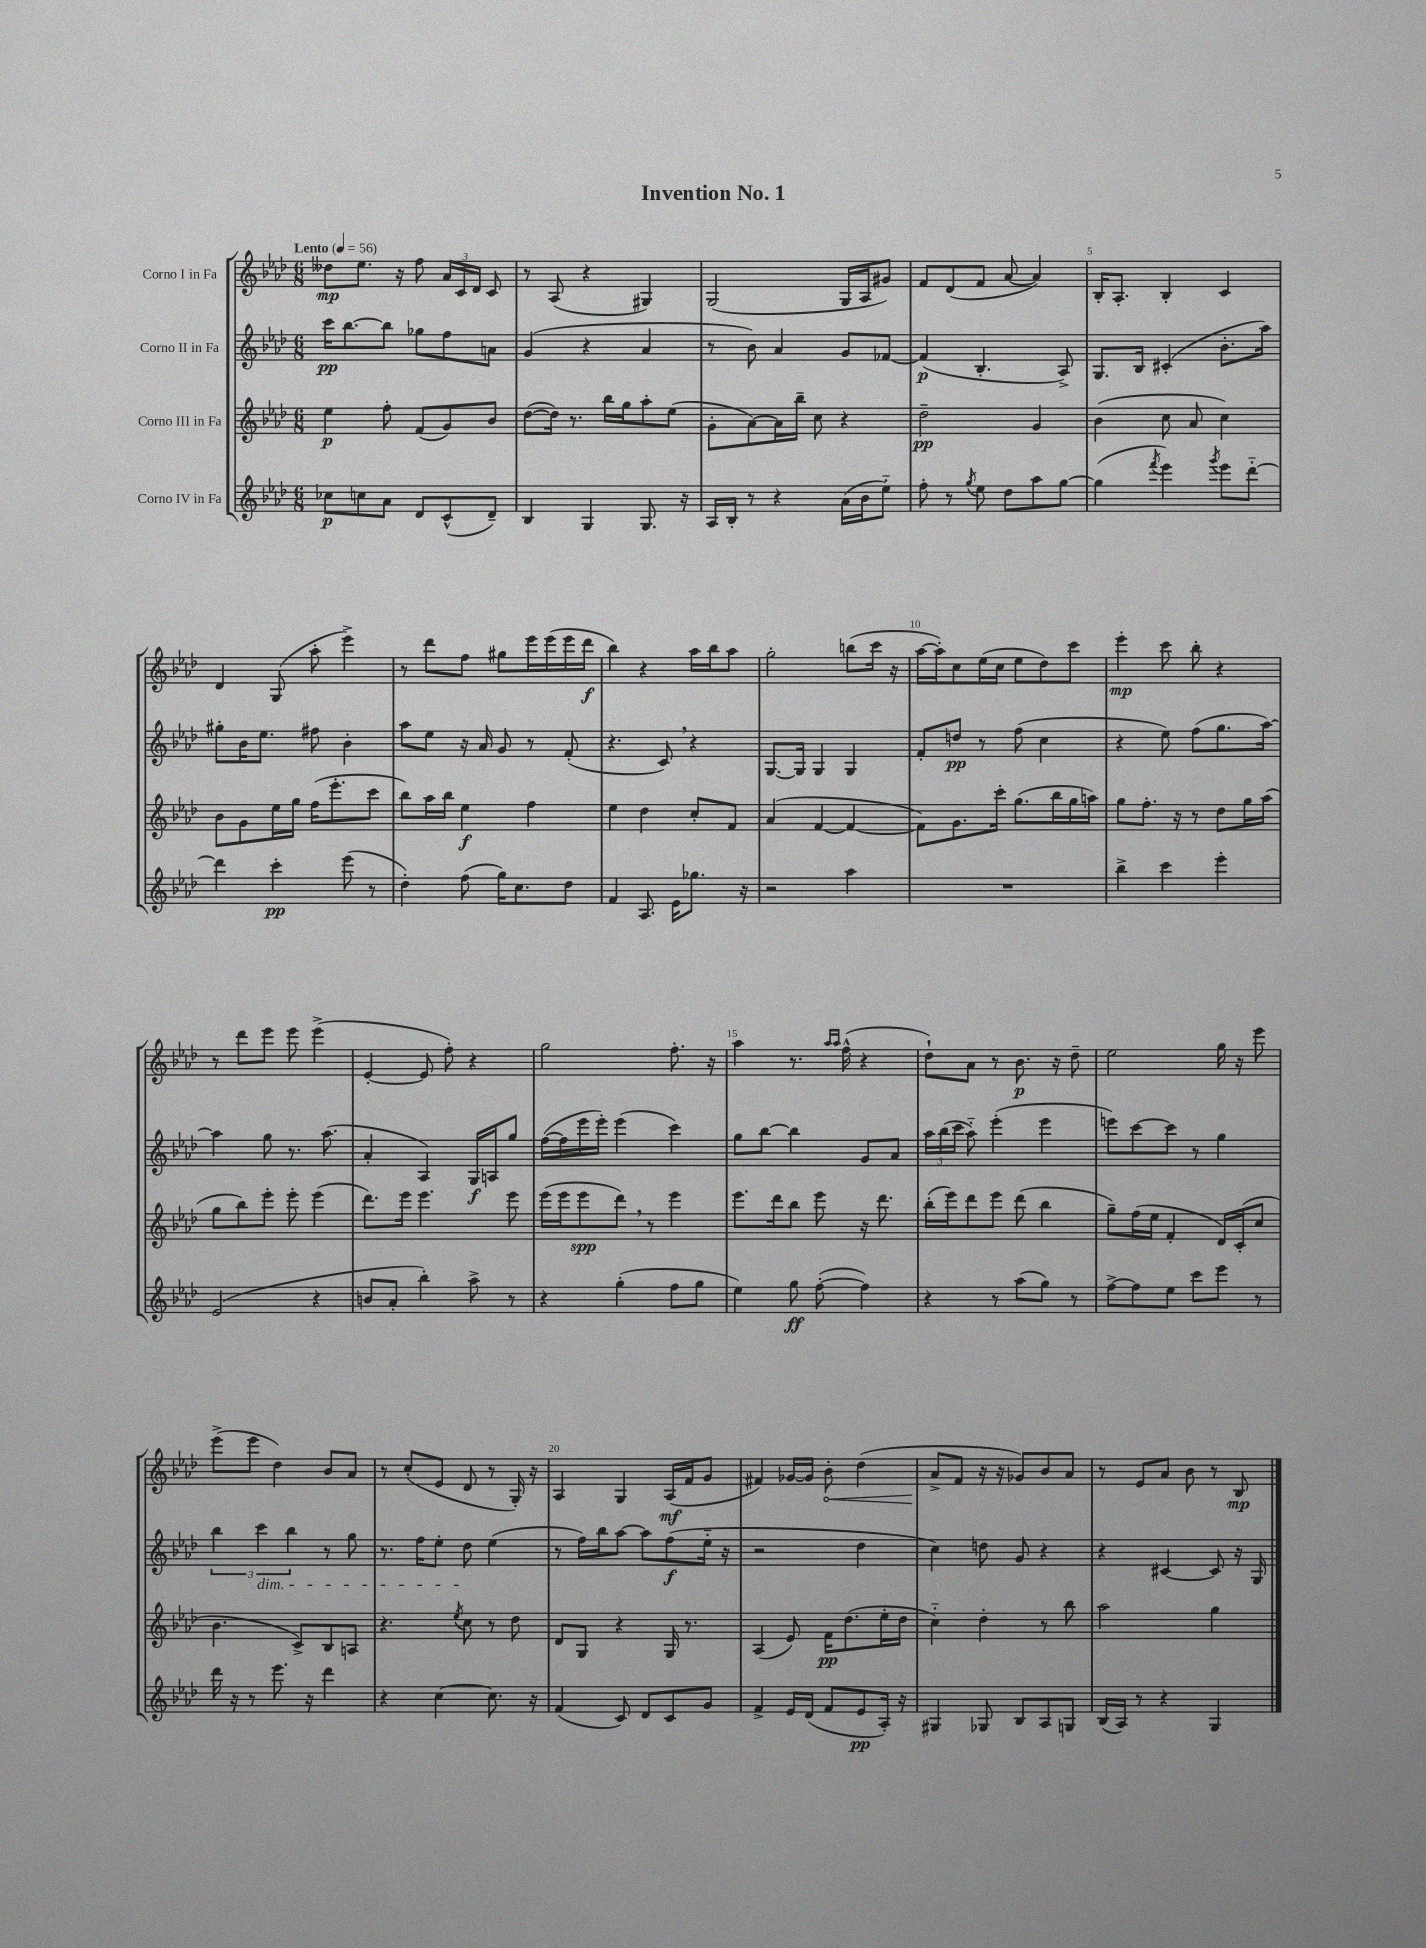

**kern	**dynam	**kern	**dynam	**kern	**dynam	**kern	**dynam
*part4	*part4	*part3	*part3	*part2	*part2	*part1	*part1
*staff4	*staff4	*staff3	*staff3	*staff2	*staff2	*staff1	*staff1
*I"Corno IV in Fa	*	*I"Corno III in Fa	*	*I"Corno II in Fa	*	*I"Corno I in Fa	*
*clefG2	*	*clefG2	*	*clefG2	*	*clefG2	*
*k[b-e-a-d-]	*	*k[b-e-a-d-]	*	*k[b-e-a-d-]	*	*k[b-e-a-d-]	*
*M6/8	*	*M6/8	*	*M6/8	*	*M6/8	*
*MM56	*	*MM56	*	*MM56	*	*MM56	*
=1	=1	=1	=1	=1	=1	=1	=1
!	!	!	!	!	!	!LO:TX:a:B:t=Lento	!
8cc-X\L	p	4ee-\	p	16ccc\KL	pp	8dd--X\L	mp
.	.	.	.	[8.bb-\	.	.	.
8ccn\	.	.	.	.	.	8.ee-\J	.
8a-\J	.	8ff'\	.	8bb-\J]	.	.	.
.	.	.	.	.	.	16r	.
8d-/L	.	(8f/L	.	8gg-X\L	.	8ff\	.
(8c^^/	.	8g/)	.	8ff\	.	24a-/LL	.
.	.	.	.	.	.	24c/	.
.	.	.	.	.	.	24d-/JJ	.
8d-~/J)	.	8b-/J	.	8an\J	.	8c/	.
=2	=2	=2	=2	=2	=2	=2	=2
4B-/	.	([8dd-\L	.	(4g/	.	8r	.
.	.	16dd-\Jk])	.	.	.	(8A-/	.
.	.	8.r	.	.	.	.	.
4G/	.	.	.	4r	.	4r	.
.	.	16bb-\LL	.	.	.	.	.
.	.	16gg\J	.	.	.	.	.
8.G/	.	8aa-'\	.	4a-/	.	4G#X/)	.
.	.	(8ee-\J	.	.	.	.	.
16r	.	.	.	.	.	.	.
=3	=3	=3	=3	=3	=3	=3	=3
16A-/LL	.	8g'\L	.	8r	.	(2G/	.
16B-'/JJ	.	.	.	.	.	.	.
8r	.	[8a-\)	.	8b-\)	.	.	.
4r	.	16a-\L]	.	4a-/	.	.	.
.	.	16bb-~\JJ	.	.	.	.	.
.	.	8cc\	.	.	.	.	.
(16a-\LL	.	4r	.	8g/L	.	16G/LL	.
16b-\J	.	.	.	.	.	16A-/J	.
8ee-\J)	.	.	.	[8f-X/J	.	8g#X/J)	.
=4	=4	=4	=4	=4	=4	=4	=4
8ff'\	.	2dd-~\	pp	(4f-/]	p	8f/L	.
8r	.	.	.	.	.	(8d-/	.
8qgg/	.	.	.	.	.	.	.
8ee-\	.	.	.	4.B-'/	.	8f/J	.
8dd-\L	.	.	.	.	.	[8a-/	.
8aa-\	.	4g/	.	.	.	4a-/])	.
[8gg\J	.	.	.	8A-^/)	.	.	.
=5	=5	=5	=5	=5	=5	=5	=5
(4gg\]	.	(4b-\	.	8.G/L	.	16B-'/KL	.
.	.	.	.	.	.	8.A-'/J	.
.	.	.	.	16B-/Jk	.	.	.
8qfff/	.	.	.	.	.	.	.
4eee-\)	.	8cc\	.	(4c#X'/	.	4B-'/	.
.	.	8a-/	.	.	.	.	.
8qggg/	.	.	.	.	.	.	.
8eee-\L	.	4cc\)	.	8.b-'\L	.	4c/	.
[8ddd-\J	.	.	.	.	.	.	.
.	.	.	.	16aa-\Jk)	.	.	.
!!LO:LB:g=z
=6	=6	=6	=6	=6	=6	=6	=6
4ddd-\]	.	8b-\L	.	8gg#X'\L	.	4d-/	.
.	.	8g\	.	16b-\K	.	.	.
.	.	.	.	8.ee-\J	.	.	.
4ccc'\	pp	16ee-\L	.	.	.	(8G/	.
.	.	16gg\JJ	.	.	.	.	.
.	.	(16ff\KL	.	8ff#X\	.	8aa-'\	.
.	.	8.eee-'\	.	.	.	.	.
(8eee-\	.	.	.	4b-'\	.	4eee-^\)	.
8r	.	8ccc\J	.	.	.	.	.
=7	=7	=7	=7	=7	=7	=7	=7
4dd-'\)	.	8bb-\L)	.	8aa-\L	.	8r	.
.	.	16aa-\L	.	8ee-\J	.	8ddd-\L	.
.	.	16bb-\JJ	.	.	.	.	.
(8ff\	.	4ee-\	f	16r	.	8ff\J	.
.	.	.	.	16a-/	.	.	.
16gg\KL)	.	.	.	8g/	.	8gg#X\L	.
8.cc\	.	.	.	.	.	.	.
.	.	4ff\	.	8r	.	16eee-\L	.
.	.	.	.	.	.	(16eee-\	.
8dd-\J	.	.	.	(8f'/	.	16eee-\	.
.	.	.	.	.	.	16ddd-\JJ	f
=8	=8	=8	=8	=8	=8	=8	=8
4f/	.	4ee-\	.	4.r	.	4bb-\)	.
8.A-/	.	4dd-\	.	.	.	4r	.
.	.	.	.	8c,/)	.	.	.
16e-\KL	.	.	.	.	.	.	.
8.gg-X\J	.	8cc'/L	.	4r	.	16aa-\LL	.
.	.	.	.	.	.	16bb-\J	.
.	.	8f/J	.	.	.	8aa-\J	.
16r	.	.	.	.	.	.	.
=9	=9	=9	=9	=9	=9	=9	=9
2r	.	(4a-/	.	[8.G/L	.	2gg'\	.
.	.	.	.	16G/Jk]	.	.	.
.	.	[4f/	.	4G/	.	.	.
4aa-\	.	4f/_	.	4G/	.	(8bbn\L	.
.	.	.	.	.	.	16ccc\Jk	.
.	.	.	.	.	.	16r	.
=10	=10	=10	=10	=10	=10	=10	=10
2.r	.	8f\L])	.	8f'/L	.	[16aa-\LL	.
.	.	.	.	.	.	16aa-'\J])	.
.	.	8.g\	.	8ddn/J	pp	8cc\	.
.	.	.	.	8r	.	(16ee-\L	.
.	.	16ccc'\Jk	.	.	.	16cc\JJ	.
.	.	(8.gg\L	.	(8ff\	.	8ee-\L	.
.	.	.	.	4cc\	.	8dd-\)	.
.	.	16bb-\L	.	.	.	.	.
.	.	16gg\	.	.	.	8ccc\J	.
.	.	16aan\JJ)	.	.	.	.	.
=11	=11	=11	=11	=11	=11	=11	=11
4bb-^\	.	8gg\L	.	4r	.	4eee-'\	mp
.	.	8.ff'\J	.	.	.	.	.
4ccc\	.	.	.	8ee-\)	.	8ccc\	.
.	.	16r	.	.	.	.	.
.	.	8r	.	(8ff\L	.	8bb-'\	.
4eee-'\	.	8dd-\L	.	8.gg\	.	4r	.
.	.	16gg\L	.	.	.	.	.
.	.	(16aa-\JJ	.	[16aa-\Jk)	.	.	.
!!LO:LB:g=z
=12	=12	=12	=12	=12	=12	=12	=12
(2e-/	.	8gg\L	.	4aa-\]	.	8r	.
.	.	8bb-\)	.	.	.	8ddd-\L	.
.	.	8eee-'\J	.	8gg\	.	8eee-\J	.
.	.	8eee-'\	.	8.r	.	8eee-\	.
4r	.	(4eee-\	.	.	.	(4eee-^\	.
.	.	.	.	(8.aa-\	.	.	.
=13	=13	=13	=13	=13	=13	=13	=13
8bn/L	.	8.ddd-\L)	.	4a-'/	.	[4e-'/	.
8a-'/J	.	.	.	.	.	.	.
.	.	16eee-\Jk	.	.	.	.	.
4bb-'\)	.	4.eee-\	.	4A-/)	.	8e-/]	.
.	.	.	.	.	.	8ff'\)	.
8aa-^\	.	.	.	16G/LL	f	4r	.
.	.	.	.	16An/J	.	.	.
8r	.	8eee-\	.	8gg/J	.	.	.
=14	=14	=14	=14	=14	=14	=14	=14
4r	.	(16eee-\LL	.	([16ff\LL	.	2gg\	.
.	.	16eee-\J	.	16ff\]	.	.	.
.	.	8eee-\	spp	16eee-\	.	.	.
.	.	.	.	16eee-'\JJ)	.	.	.
(4gg'\	.	8ddd-,\J)	.	(4eee-\	.	.	.
.	.	8r	.	.	.	.	.
8ff\L	.	4eee-\	.	4ccc\)	.	8.ff'\	.
8gg\J	.	.	.	.	.	.	.
.	.	.	.	.	.	16r	.
=15	=15	=15	=15	=15	=15	=15	=15
4ee-\)	.	8.eee-\L	.	8gg\L	.	4aa-\	.
.	.	.	.	[8bb-\J	.	.	.
.	.	16ddd-\k	.	.	.	.	.
8gg\	ff	8bb-\J	.	4bb-\]	.	8.r	.
([8ff'\	.	8eee-\	.	.	.	.	.
.	.	.	.	.	.	16qqaa-/LL	.
.	.	.	.	.	.	16qqaa-/JJ	.
.	.	.	.	.	.	(16ff^^\	.
4ff\])	.	16r	.	8g/L	.	4r	.
.	.	8.ddd-\	.	.	.	.	.
.	.	.	.	8a-/J	.	.	.
=16	=16	=16	=16	=16	=16	=16	=16
4r	.	(16bb-'\LL	.	24aa-\LL	.	8dd-`\L)	.
.	.	.	.	(24bb-\	.	.	.
.	.	16eee-\J)	.	.	.	.	.
.	.	.	.	24ccc\JJ	.	.	.
.	.	8ddd-\	.	8aa-\)	.	8a-\J	.
8r	.	8eee-\J	.	(4eee-'\	.	8r	.
(8aa-\L	.	(8ddd-\	.	.	.	8.b-\	p
8gg\J)	.	4bb-\	.	4eee-\	.	.	.
.	.	.	.	.	.	16r	.
8r	.	.	.	.	.	8dd-~\	.
=17	=17	=17	=17	=17	=17	=17	=17
[8ff^\L	.	8gg~\L)	.	8eeen\L)	.	2ee-\	.
8ff\]	.	(16ff\L	.	[8ccc\	.	.	.
.	.	16ee-\JJ	.	.	.	.	.
8ee-\J	.	4f'/	.	8ccc\J]	.	.	.
8ccc\L	.	.	.	8r	.	.	.
8eee-\J	.	16d-/LL)	.	4gg\	.	16gg\	.
.	.	(16c'/J	.	.	.	16r	.
8r	.	8cc/J	.	.	.	8eee-\	.
!!LO:LB:g=z
=18	=18	=18	=18	=18	=18	=18	=18
16ddd-\	.	4.b-\	.	6bb-\	.	(8eee-^\L	.
16r	.	.	.	.	.	.	.
8r	.	.	.	.	.	8eee-\J	.
!	!	!	!	!LO:TX:b:i:t=dim.	!	!	!
.	.	.	.	6ccc\	.	.	.
8.eee-\	.	.	.	.	.	4dd-\)	.
.	.	.	.	6bb-\	.	.	.
.	.	8c^/L)	.	.	.	.	.
16r	.	.	.	.	.	.	.
4ddd-\	.	8B-/	.	8r	.	8b-/L	.
.	.	8An/J	.	8gg\	.	8a-/J	.
=19	=19	=19	=19	=19	=19	=19	=19
4r	.	4.r	.	8.r	.	8r	.
.	.	.	.	.	.	(8cc'/L	.
.	.	.	.	16ff\KL	.	.	.
[4cc\	.	.	.	8ee-'\J	.	8e-/J	.
.	.	8qee-/	.	.	.	.	.
.	.	8cc\	.	8dd-\	.	8d-/	.
8.cc\]	.	8r	.	(4ee-\	.	8r	.
.	.	8dd-\	.	.	.	16G'/)	.
16r	.	.	.	.	.	16r	.
=20	=20	=20	=20	=20	=20	=20	=20
(4f/	.	8d-/L	.	8r	.	4A-/	.
.	.	8G/J	.	16ff\LL)	.	.	.
.	.	.	.	16bb-\J	.	.	.
8c/)	.	4r	.	[8aa-\J	.	4G/	.
8d-/L	.	.	.	8aa-\L]	.	.	.
8c/	.	16G/	.	(8ff\	f	(16A-/LL	mf
.	.	8.r	.	.	.	16f/J	.
8g/J	.	.	.	16ee-\Jk	.	8g/J	.
.	.	.	.	16r	.	.	.
=21	=21	=21	=21	=21	=21	=21	=21
4f^/	.	(4A-/	.	2r	.	4f#X/)	.
16e-/LL	.	8e-/)	.	.	.	[16g-X/LL	.
(16d-/JJ	.	.	.	.	.	16g-/JJ]	.
!	!	!	!	!	!	!	!LO:HP:b
8f/L	.	16f\KL	pp	.	.	8b-'\	<
.	.	(8.dd-\	.	.	.	.	.
8e-/	pp	.	.	4dd-\	.	(4dd-\	.
16A-'/Jk)	.	16ee-'\L	.	.	.	.	.
16r	.	16dd-\JJ	.	.	.	.	.
=22	=22	=22	=22	=22	=22	=22	=22
4G#X/	.	4cc\)	.	4cc\)	.	8a-^/L	.
.	.	.	.	.	.	8f/J	[
8G-X/	.	4dd-'\	.	8ddn\	.	16r	.
.	.	.	.	.	.	16r	.
8B-/L	.	.	.	8g/	.	8g-X/L)	.
8A-/	.	8r	.	4r	.	8b-/	.
8Gn/J	.	8bb-\	.	.	.	8a-/J	.
=23	=23	=23	=23	=23	=23	=23	=23
(16B-/LL	.	2aa-\	.	4r	.	8r	.
16A-/JJ)	.	.	.	.	.	.	.
8r	.	.	.	.	.	8e-/L	.
4r	.	.	.	[4c#X/	.	8a-/J	.
.	.	.	.	.	.	8b-\	.
4G/	.	4gg\	.	8c#/]	.	8r	.
.	.	.	.	16r	.	8B-/	mp
.	.	.	.	16G/	.	.	.
==	==	==	==	==	==	==	==
*-	*-	*-	*-	*-	*-	*-	*-
